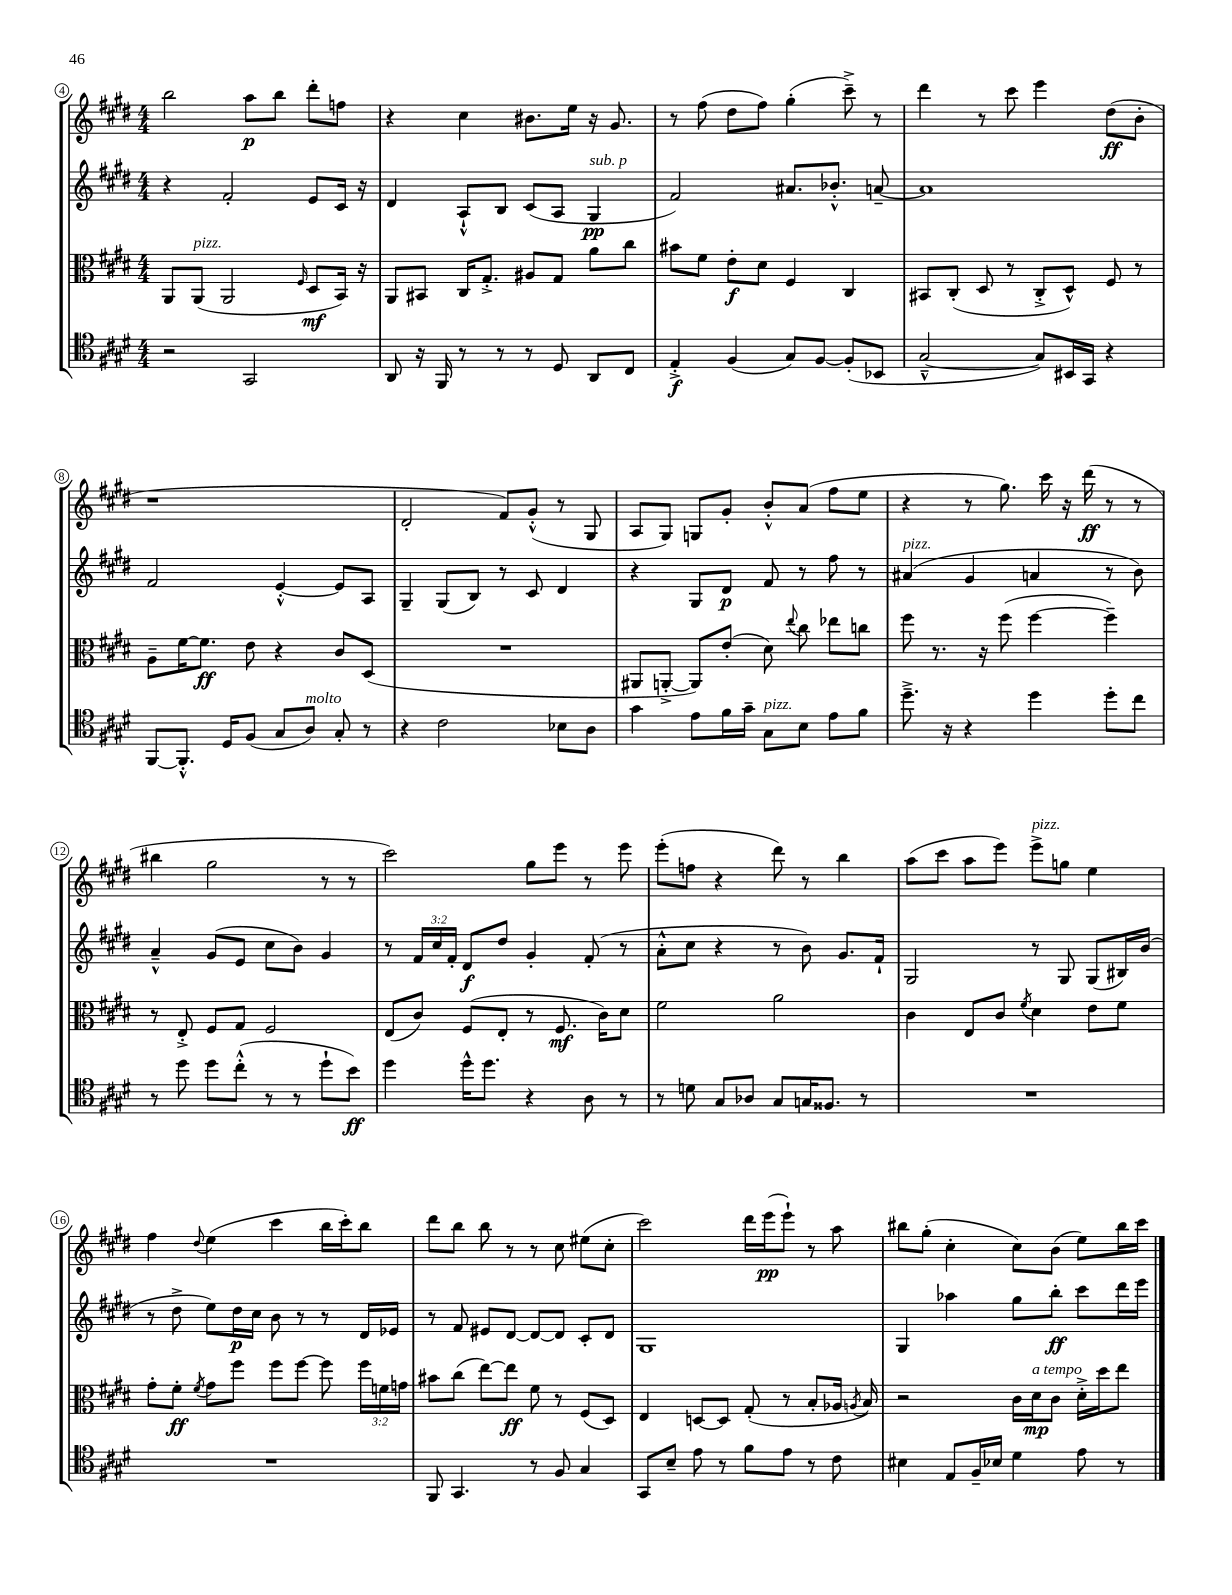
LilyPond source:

<<
\new StaffGroup <<
\new Staff = "s0" {
    \clef treble \key e \major \numericTimeSignature \time 4/4
    \autoBeamOff b''2 a''8[\p b''8] dis'''8[-. f''8] |
    r4 cis''4 bis'8.[ e''16] r16 gis'8. |
    r8 fis''8( dis''8[ fis''8]) gis''4-.( cis'''8--->) r8 |
    dis'''4 r8 cis'''8 e'''4 dis''8[\ff( b'8]-. |
    r1 |
    dis'2-. fis'8[) gis'8]-.-^( r8 gis8 |
    a8[ gis8]) g8[ gis'8]-. b'8[-.-^ a'8]( fis''8[ e''8] |
    r4 r8 gis''8.) cis'''16 r16 dis'''16\ff( r8 r8 |
    bis''4 gis''2 r8 r8 |
    cis'''2) gis''8[ e'''8] r8 e'''8 |
    e'''8[-.( f''8] r4 dis'''8) r8 b''4 |
    a''8[( cis'''8] a''8[ e'''8]) e'''8[->^\markup { \italic "pizz." } g''8] e''4 |
    fis''4 \appoggiatura { dis''8 } e''4( cis'''4 b''16[ cis'''16-.) b''8] |
    dis'''8[ b''8] b''8 r8 r8 cis''8 eis''8[( cis''8]-. |
    cis'''2) dis'''16[ e'''16\pp( e'''8]-!) r8 a''8 |
    bis''8[ gis''8]-.( cis''4-. cis''8[) b'8]( e''8[) bis''16 cis'''16] \bar "|." |
}
\new Staff = "s1" {
    \clef treble \key e \major \numericTimeSignature \time 4/4 \override Staff.TupletNumber.text = #tuplet-number::calc-fraction-text
    \autoBeamOff r4 fis'2-. e'8[ cis'16] r16 |
    dis'4 a8[-!-^ b8] cis'8[( a8] gis4\pp^\markup { \italic "sub. p" } |
    fis'2) ais'8.[ bes'8.]-.-^ a'8~-- |
    a'1 |
    fis'2 e'4~-.-^ e'8[ a8] |
    gis4-- gis8[( b8]) r8 cis'8 dis'4 |
    r4 gis8[ dis'8]\p fis'8 r8 fis''8 r8 |
    ais'4^\markup { \italic "pizz." }( gis'4 a'4 r8 b'8) |
    a'4---^ gis'8[( e'8] cis''8[ b'8]) gis'4 |
    r8 \tuplet 3/2 { fis'16[ cis''16 fis'16]-. } dis'8[\f dis''8] gis'4-. fis'8-.( r8 |
    a'8[-.-^ cis''8] r4 r8 b'8) gis'8.[ fis'16]-! |
    gis2 r8 gis8 gis8[( bis16) b'16]( |
    r8 dis''8-> e''8[) dis''16\p cis''16] b'8 r8 r8 dis'16[ ees'16] |
    r8 fis'8 eis'8[ dis'8]~ dis'8[~ dis'8] cis'8[-. dis'8] |
    gis1 |
    gis4 aes''4 gis''8[ b''8]-.\ff cis'''8[ dis'''16 e'''16] \bar "|." |
}
\new Staff = "s2" {
    \clef alto \key e \major \numericTimeSignature \time 4/4 \override Staff.TupletNumber.text = #tuplet-number::calc-fraction-text
    \autoBeamOff a,8[ a,8]^\markup { \italic "pizz." }( a,2 \grace { fis16 } dis8[\mf b,16]) r16 |
    a,8[ bis,8] cis16[ gis8.]-.-> ais8[ gis8] a'8[ cis''8] |
    bis'8[ fis'8] e'8[-.\f dis'8] fis4 cis4 |
    bis,8[ cis8]-.( dis8 r8 cis8[-.-> dis8]-^) fis8 r8 |
    a8[-- fis'16~ fis'8.]\ff e'8 r4 cis'8[ dis8]( |
    R1 |
    ais,8[ a,8]~-.-> a,8[) e'8]-.( dis'8) \appoggiatura { e''8 } cis''8 ees''8[ c''8] |
    fis''8 r8. r16 fis''8( fis''4~ fis''4--) |
    r8 e8-.-> fis8[ gis8] fis2 |
    e8[( cis'8]) fis8[( e8]-. r8 fis8.\mf cis'16[) dis'8] |
    fis'2 a'2 |
    cis'4 e8[ cis'8] \acciaccatura { fis'8 } dis'4 e'8[ fis'8] |
    gis'8[-. fis'8]-.\ff \acciaccatura { fis'8 } gis'8[ fis''8] fis''8[ fis''8]~ fis''8 \tuplet 3/2 { fis''16[ f'16 g'16] } |
    bis'8[ cis''8]( e''8[~) e''8]\ff fis'8 r8 fis8[( dis8]) |
    e4 d8[~ d8] gis8-.( r8 b8[-. aes16] \acciaccatura { a8 } b16) |
    r2 cis'16[ dis'16\mp^\markup { \italic "a tempo" } cis'8] dis'16[-.-> dis''16 e''8] \bar "|." |
}
\new Staff = "s3" {
    \clef tenor \key e \major \numericTimeSignature \time 4/4
    \autoBeamOff r2 gis,2 |
    a,8 r16 fis,16 r8 r8 r8 dis8 a,8[ cis8] |
    e4-.->\f fis4( gis8[) fis8]~ fis8[-.( bes,8] |
    gis2~---^ gis8[) bis,16 gis,16] r4 |
    fis,8[~ fis,8.]-.-^ dis16[ fis8]( gis8[ a8]^\markup { \italic "molto" }) gis8-. r8 |
    r4 cis'2 bes8[ a8] |
    gis'4 e'8[ fis'16 gis'16]-- gis8[^\markup { \italic "pizz." } b8] e'8[ fis'8] |
    dis''8.---> r16 r4 dis''4 dis''8[-. cis''8] |
    r8 dis''8 dis''8[ cis''8]-.-^( r8 r8 dis''8[-! b'8]\ff) |
    dis''4 dis''16[-^ dis''8.] r4 a8 r8 |
    r8 d'8 gis8[ aes8] gis8[ g16 fisis8.] r8 |
    R1 |
    R1 |
    fis,8 gis,4. r8 fis8 gis4 |
    gis,8[ b8]-- e'8 r8 fis'8[ e'8] r8 cis'8 |
    bis4 e8[ fis16-- bes16] dis'4 e'8 r8 \bar "|." |
}
>>
>>
\layout { \context { \Score currentBarNumber = #4 \override BarNumber.stencil = #(make-stencil-circler 0.1 0.3 ly:text-interface::print) } }
